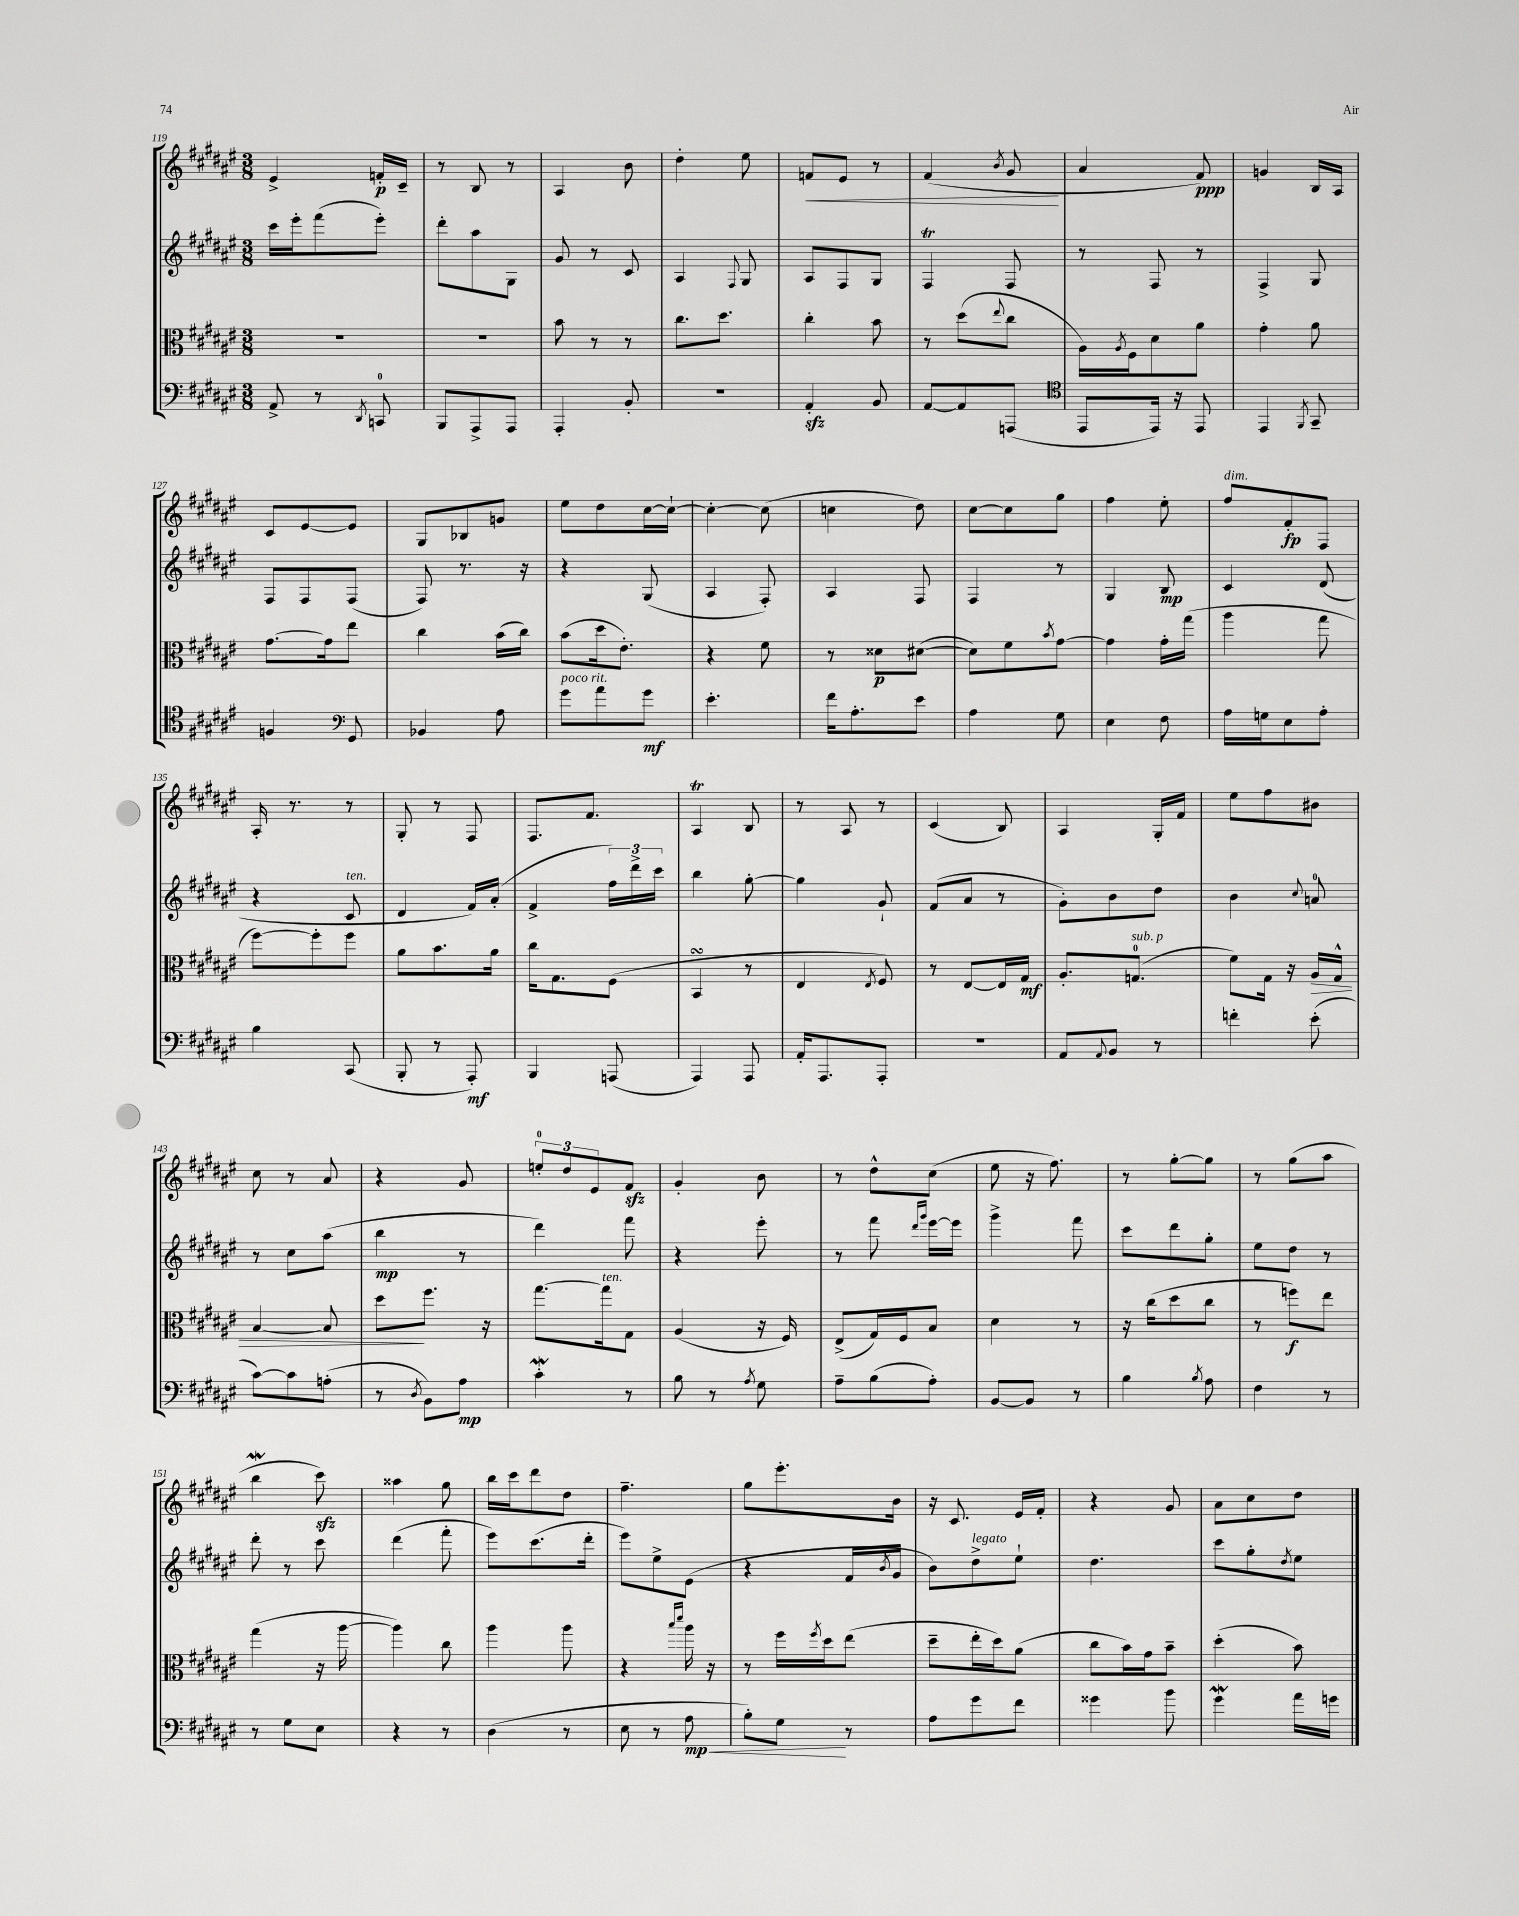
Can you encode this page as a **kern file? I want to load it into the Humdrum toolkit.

**kern	**kern	**kern	**kern
*staff4	*staff3	*staff2	*staff1
*clefF4	*clefC3	*clefG2	*clefG2
*k[f#c#g#d#a#e#]	*k[f#c#g#d#a#e#]	*k[f#c#g#d#a#e#]	*k[f#c#g#d#a#e#]
*M3/8	*M3/8	*M3/8	*M3/8
8AA#^/	4.r	16ccc#\LL	4e#^/
.	.	16eee#'\J	.
8r	.	(8fff#\	.
8qDD#/	.	.	.
8CC/	.	8eee#'\J)	16f'/LL
.	.	.	16c#~/JJ
=	=	=	=
8BBB/L	4.r	8ddd#'\L	8r
8AAA#^/	.	8aa#\	8B/
8AAA#/J	.	8G#\J	8r
=	=	=	=
4AAA#'/	8b\	8g#/	4A#/
.	8r	8r	.
8BB'/	8r	8c#/	8b\
=	=	=	=
4.r	8.cc#\L	4A#/	4dd#'\
.	8.dd#\J	.	.
.	.	8qqF#/	.
.	.	8G#/	8ee#\
=	=	=	=
4AA#'/	4cc#'\	8A#/L	8f/L
.	.	8F#/	8e#/J
8BB/	8b\	8G#/J	8r
=	=	=	=
[8AA#/L	8r	4F#/	(4f#/
8AA#/]	(8dd#\L	.	.
.	8qqee#/	.	8qb/
(8AAA/J	8cc#\J	8F#/	8g#/
=	=	=	=
*clefC4	*	*	*
8EE#/L	16A#\LL)	8r	4a#/
.	8qA#/	.	.
.	16F#\J	.	.
16EE#/Jk)	8d#\	8F#/	.
16r	.	.	.
8EE#/	8a#\J	8r	8f#/)
=	=	=	=
4EE#/	4g#'\	4F#^/	4g/
8qFF#/	.	.	.
8GG#~/	8a#\	8G#/	16B/LL
.	.	.	16A#/JJ
=	=	=	=
4F/	[8.g#\L	8F#/L	8c#/L
.	.	8F#/	[8e#/
.	16g#\]k	.	.
*clefF4	*	*	*
8GG#/	8ee#\J	(8F#/J	8e#/]J
=	=	=	=
4BB-/	4cc#\	8F#/)	8G#/L
.	.	8.r	8B-/
8A#\	(16b\LL	.	8g/J
.	16cc#\JJ)	16r	.
=	=	=	=
8g#\L	(8b\L	4r	8ee#\L
8a#\	16dd#\k	.	8dd#\
.	8.e#'\J)	.	.
8g#\J	.	(8G#/	[16cc#\L
.	.	.	16cc#`\_JJ
=	=	=	=
4.e#'\	4r	4A#/	4cc#'\_
.	8f#\	8F#'/)	(8cc#\]
=	=	=	=
16f#\LK	8r	4A#/	4cc\
8.A#'\	.	.	.
.	8d##\L	.	.
8e#\J	([8d#\J	8F#/	8dd#\)
=	=	=	=
4A#\	8d#\]L)	4F#/	[8cc#\L
.	8f#\	.	8cc#\]
.	8qb/	.	.
8G#\	[8g#\J	8r	8gg#\J
=	=	=	=
4E#\	4g#\]	4G#/	4ff#\
8F#\	16g#'\LL	8B/	8ee#'\
.	(16gg#\JJ	.	.
=	=	=	=
16A#\LL	4aa#\	4c#/	8ff#/L
16G\J	.	.	.
8E#\	.	.	8f#'/
8A#'\J	8gg#\	(8d#/	8F#/J
=	=	=	=
4B\	[8ff#\L)	4r	16A#'/
.	.	.	8.r
.	8ff#'\]	.	.
(8CC#/	8ff#\J	8c#/	8r
=	=	=	=
8BBB'/	8a#\L	4d#/	8G#'/
8r	8.b\	.	8r
8AAA#'/)	.	16f#/LL)	8F#/
.	16a#\Jk	(16a#'/JJ	.
=	=	=	=
4BBB/	16cc#\LK	4f#^/	8.F#/L
.	8.G#\	.	.
.	.	.	8.f#/J
(8AAA/	(8F#\J	24ff#\LL)	.
.	.	24ddd#^\	.
.	.	24ccc#\JJ	.
=	=	=	=
4AAA#/)	4BB/	4bb\	4A#/
8AAA#/	8r	[8gg#'\	8B/
=	=	=	=
16AA#'/LK	4E#/	4gg#\]	8r
8.AAA#/	.	.	.
.	.	.	8A#/
.	8qE#/	.	.
8AAA#'/J	8F#/)	8g#`/	8r
=	=	=	=
4.r	8r	(8f#/L	(4c#/
.	[8E#/L	8a#/J	.
.	16E#/]L	8r	8B/)
.	16G#/JJ	.	.
=	=	=	=
8AA#/L	8.A#'/L	8g#'\L)	4A#/
8qqAA#/	.	.	.
8BB/J	.	8b\	.
.	(8.G/J	.	.
8r	.	8dd#\J	16G#'/LL
.	.	.	16f#/JJ
=	=	=	=
4f'\	8f#\L)	4b\	8ee#\L
.	16G#\Jk	.	8ff#\
.	16r	.	.
.	.	8qqcc#/	.
(8e#'\	16A#/LL	8a/	8b#\J
.	16G#^^/JJ	.	.
=	=	=	=
[8c#\L)	[4B/	8r	8cc#\
8c#\]	.	8cc#\L	8r
(8A'\J	8B/]	(8aa#\J	8a#/
=	=	=	=
8r	8dd#\L	4bb\	4r
8qD#/	.	.	.
8BB\L)	8.ff#\J	.	.
8A#\J	.	8r	8g#/
.	16r	.	.
=	=	=	=
4c#'\	[8.gg#\L	4ddd#\)	12ee'/L
.	.	.	12dd#/
.	.	.	12e#/
.	16gg#\]k	.	.
8r	8G#\J	8fff#\	8f#/J
=	=	=	=
8B\	(4A#/	4r	4g#'/
8r	.	.	.
8qA#/	.	.	.
8G#\	16r	8eee#'\	8b\
.	16F#/)	.	.
=	=	=	=
8A#~\L	(8E#^/L	8r	8r
(8B\	16G#/L)	8fff#\	8dd#^^\L
.	16F#/J	.	.
.	.	16qqddd#/LL	.
.	.	16qqggg#/JJ	.
8A#'\J)	8B/J	[16eee#\LL	(8cc#\J
.	.	16eee#\]JJ	.
=	=	=	=
[8BB/L	4d#\	4ggg#^\	8ee#\
8BB/]J	.	.	16r
.	.	.	8.ff#\)
8r	8r	8fff#\	.
=	=	=	=
4B\	16r	8ccc#\L	8r
.	(16cc#\LK	.	.
.	8dd#\	8ddd#\	[8gg#'\L
8qB/	.	.	.
8A#\	8cc#\J	8gg#'\J	8gg#\]J
=	=	=	=
4F#\	8r	8ee#\L	8r
.	8ff\L)	8dd#\J	(8gg#\L
8r	8ee#\J	8r	8aa#\J
=	=	=	=
8r	(4gg#\	8ddd#'\	4bb\
8G#\L	.	8r	.
8E#\J	16r	8ccc#\	8ccc#\)
.	[16aa#\	.	.
=	=	=	=
4r	4aa#\])	(4ddd#\	4aa##\
8r	8cc#\	8fff#'\	8gg#\
=	=	=	=
(4D#\	4aa#\	8eee#\L)	16bb\LL
.	.	.	16ccc#\J
.	.	(8.ccc#\	8ddd#\
8r	8aa#\	.	8dd#\J
.	.	16ddd#'\Jk	.
=	=	=	=
8E#\	4r	8eee#\L)	4.ff#~\
8r	.	8ee#^\	.
.	16qqbb/LL	.	.
.	16qqddd#/JJ	.	.
8A#\	16aa#\	(8e#\J	.
.	16r	.	.
=	=	=	=
8B'\L)	8r	4r	8gg#\L
8G#\J	16ff#\LL	.	8.eee#'\
.	8qff#/	.	.
.	16dd#\J	.	.
8r	(8ee#\J	16f#/LL	.
.	.	8qb/	.
.	.	16g#/JJ	16b\Jk
=	=	=	=
8A#\L	8dd#~\L	8b\L)	16r
.	.	.	8.c#/
8g#\	16ee#'\L	8dd#^\	.
.	16dd#\J)	.	.
8f#\J	(8a#\J	8ee#`\J	16e#/LL
.	.	.	16f#'/JJ
=	=	=	=
4g##\	8cc#\L	4.dd#\	4r
.	16b\L)	.	.
.	16g#\J	.	.
8b\	8b~\J	.	8g#/
=	=	=	=
4g#\	(4dd#'\	8ccc#\L	8a#\L
.	.	8gg#'\	8cc#\
.	.	8qdd#/	.
16a#\LL	8b\)	8ee#\J	8dd#\J
16g\JJ	.	.	.
==	==	==	==
*-	*-	*-	*-
